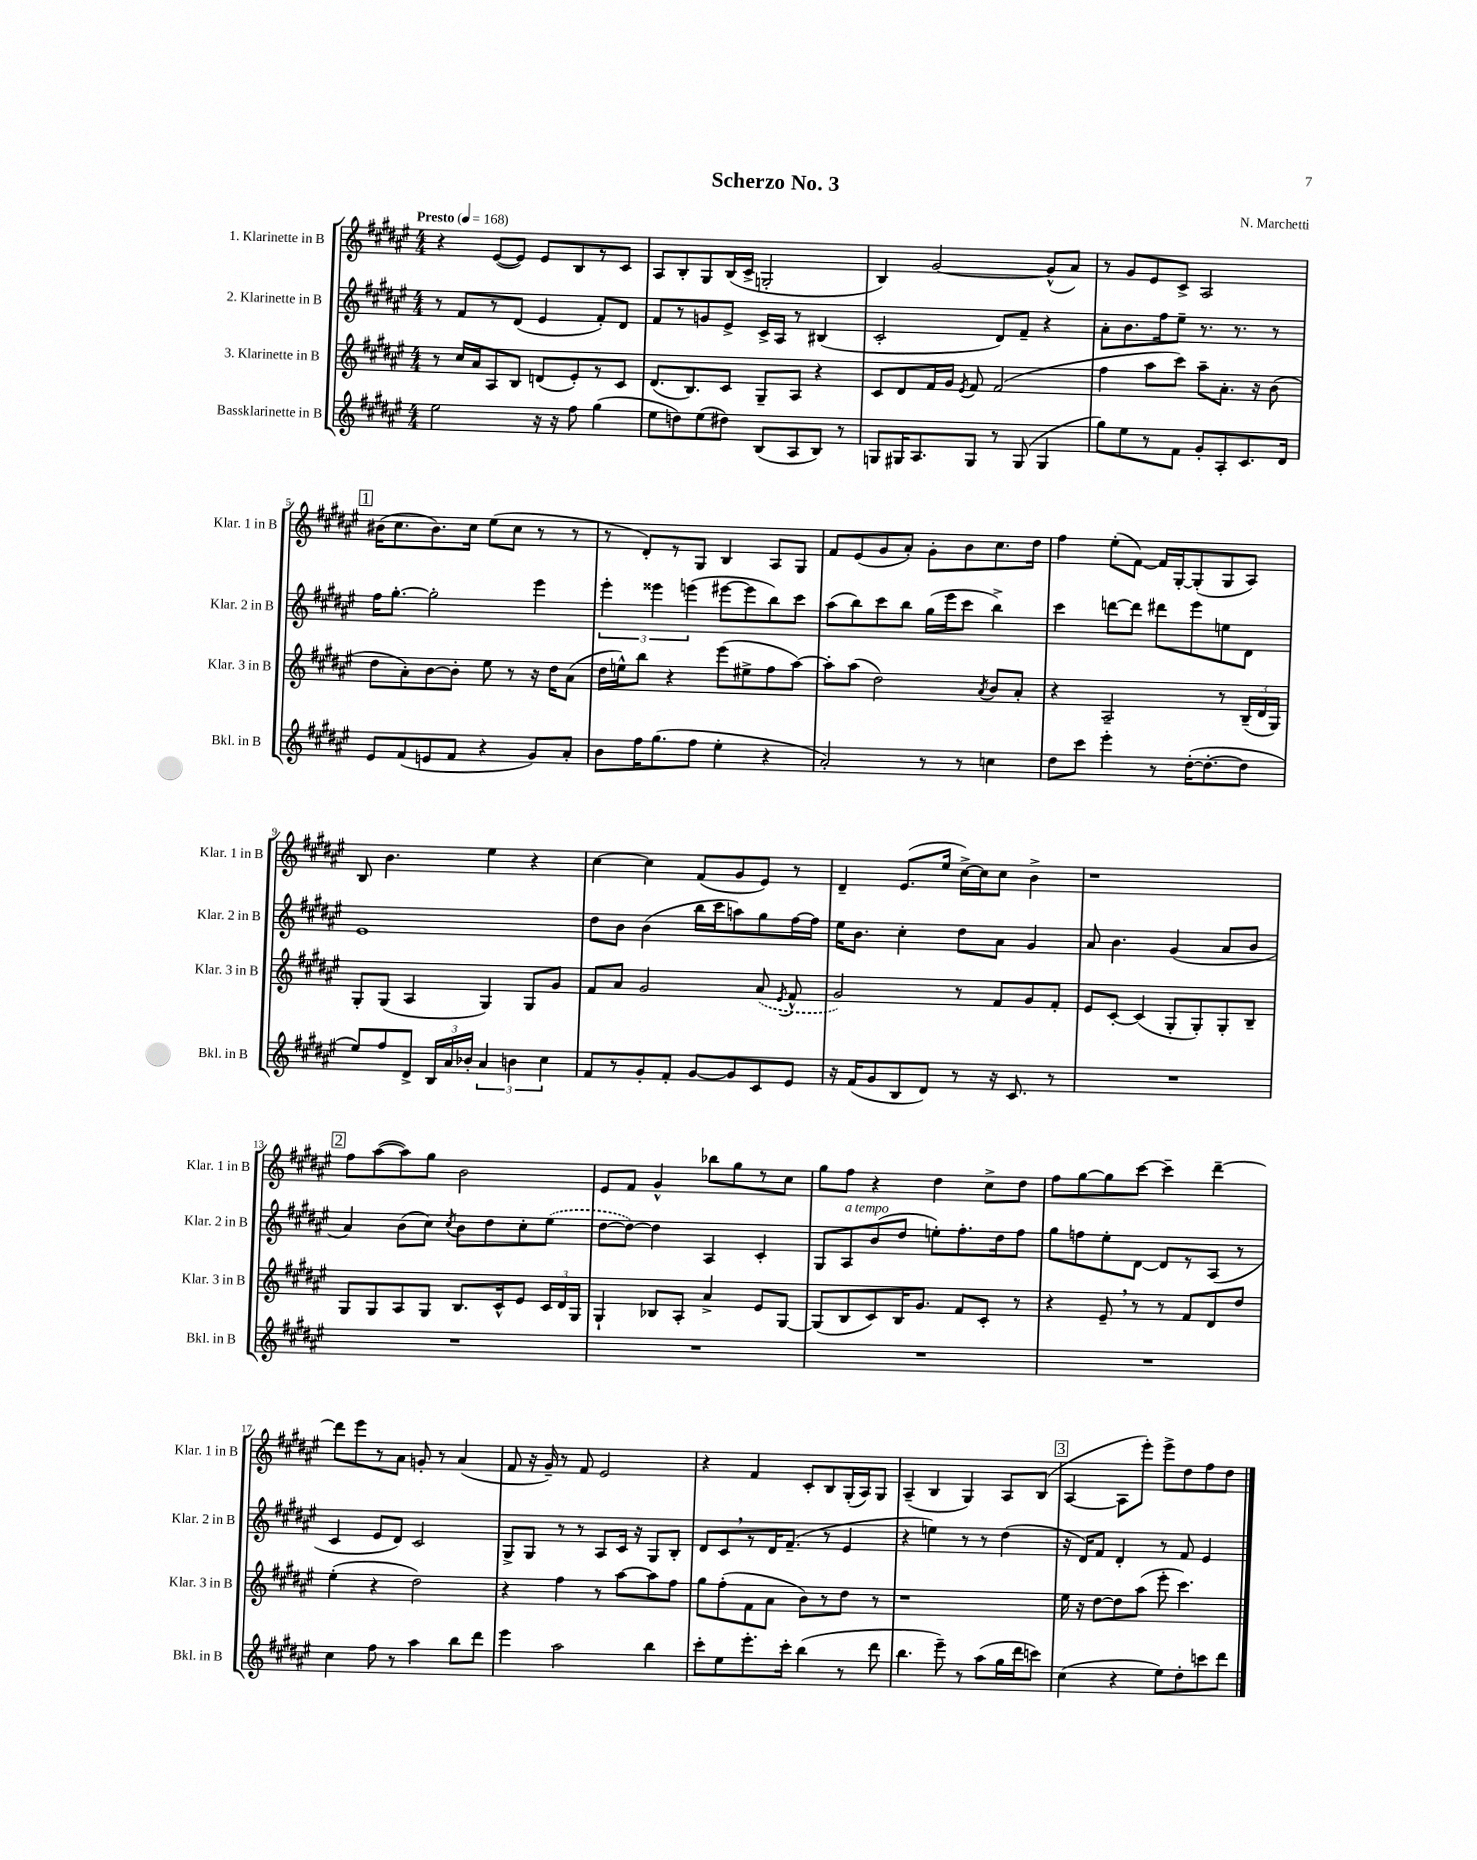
\header { title = "Scherzo No. 3" composer = "N. Marchetti" }
<<
\new StaffGroup <<
\new Staff = "s0" \with { instrumentName = "1. Klarinette in B" shortInstrumentName = "Klar. 1 in B" } {
    \clef treble \key fis \major \numericTimeSignature \time 4/4 \tempo "Presto" 4 = 168
    \autoBeamOff r4 eis'8[~( eis'8]) eis'8[ b8 r8 cis'8] |
    ais8[ b8-. gis8 b16( cis'16]-> g2-. |
    b4) gis'2~ gis'8[-^( ais'8]) |
    r8 gis'8[ eis'8 cis'8]-> ais2 |
    \mark \markup { \box "1" } bis'16[( cis''8. bis'8.) cis''16] eis''8[( cis''8] r8 r8 |
    r8 dis'8[-.) r8 gis8] b4 ais8[ gis8] |
    fis'8[ eis'8( gis'8 ais'8]-.) gis'8[-. b'8 cis''8. dis''16] |
    fis''4 eis''8[-.( fis'8]~) fis'16[ gis16~-. gis8-.( gis8 ais8]) |
    b8 b'4. eis''4 r4 |
    cis''4~ cis''4 fis'8[( gis'8 eis'8]) r8 |
    dis'4-- eis'8.[( eis''16] cis''16[~->) cis''16 cis''8] b'4-> |
    r1 |
    \mark \markup { \box "2" } fis''8[ ais''8~( ais''8) gis''8] b'2 |
    eis'8[ fis'8] gis'4-^ bes''8[ gis''8 r8 cis''8] |
    gis''8[ fis''8] r4 dis''4 cis''8[-> dis''8] |
    fis''8[ gis''8~ gis''8 cis'''8]~ cis'''4-- dis'''4~-- |
    dis'''8[ eis'''8 r8 ais'8] g'8-. r8 ais'4( |
    fis'8 r16 gis'16--) r8 fis'8 eis'2 |
    r4 fis'4 cis'8[-. b8 gis16-.( ais16) gis8] |
    ais4--( b4 gis4) ais8[ b8]( |
    \mark \markup { \box "3" } ais4~ ais8[ eis'''8]-.) eis'''8[-> dis''8 fis''8 dis''8] \bar "|." |
}
\new Staff = "s1" \with { instrumentName = "2. Klarinette in B" shortInstrumentName = "Klar. 2 in B" } {
    \clef treble \key fis \major \numericTimeSignature \time 4/4
    \autoBeamOff r8 fis'8[ r8 dis'8]( eis'4 fis'8[-.) dis'8] |
    fis'8[ r8 g'8 eis'8]-> cis'16[-> ais16] r8 bis4( |
    cis'2-. dis'8[) fis'8]-- r4 |
    ais'8[-. b'8. fis''16 eis''8]-- r8. r8. r8 |
    \mark \markup { \box "1" } fis''16[ gis''8.]~-. gis''2-. eis'''4 |
    \tuplet 3/2 { eis'''4-. eisis'''4 e'''4( } eis'''8[~ eis'''8 b''8) cis'''8] |
    ais''8[( b''8) cis'''8 b''8] gis''16[( eis'''16 cis'''8] b''4->) |
    cis'''4 d'''8[~ d'''8] dis'''8[ eis'''8 e''8 dis'8] |
    eis'1 |
    dis''8[ b'8] b'4( b''16[ cis'''16 a''8) gis''8 fis''16~ fis''16] |
    eis''16[ b'8.] cis''4-. dis''8[ ais'8] gis'4 |
    ais'8 b'4. gis'4( ais'8[ b'8] |
    \mark \markup { \box "2" } ais'4) b'8[( cis''8]) \acciaccatura { cis''8 } b'8[ dis''8 cis''8-. \once \slurDashed eis''8]( |
    dis''8[~ dis''8]~) dis''4 ais4 cis'4-. |
    gis8[ ais8^\markup { \italic "a tempo" } b'8( dis''8] e''8[-.) fis''8.-. dis''16 fis''8] |
    gis''8[ f''8 eis''8-. dis'8]~ dis'8[ r8 ais8]( r8 |
    cis'4 eis'8[ dis'8]) cis'2 |
    gis8[-> gis8] r8 r8 ais8[ cis'16] r16 gis8[ b8]-. |
    dis'8[ cis'8 \breathe r8 dis'16 fis'8.]--( r8 eis'4 |
    r4 e''4) r8 r8 dis''4( |
    \mark \markup { \box "3" } r16 dis'16[) fis'8] dis'4-. r8 fis'8 eis'4 \bar "|." |
}
\new Staff = "s2" \with { instrumentName = "3. Klarinette in B" shortInstrumentName = "Klar. 3 in B" } {
    \clef treble \key fis \major \numericTimeSignature \time 4/4
    \autoBeamOff r8 cis''16[ ais'16 ais8 b8] d'8[( eis'8-.) r8 cis'8] |
    dis'8.[( b8.) cis'8] gis8[-- ais8] r4 |
    cis'8[ dis'8 fis'16 gis'16] \acciaccatura { eis'8 } fis'8 fis'2( |
    fis''4 ais''8[ cis'''8]) ais''8[-- ais'8.]-. r16 b'8( |
    \mark \markup { \box "1" } dis''8[ ais'8-.) b'8~ b'8]-. eis''8 r8 r16 dis''16[ ais'8]( |
    dis''16[ e''16-^) b''8] r4 eis'''8[( eis''8-> fis''8 ais''8]~) |
    ais''8[-. ais''8]( dis''2) \acciaccatura { ais'8 } b'8[ ais'8]-. |
    r4 ais2-- r8 \tuplet 3/2 { b16[--( dis'16 gis16]) } |
    gis8[-. gis8]( ais4 gis4) gis8[ gis'8] |
    fis'8[ ais'8] gis'2 \once \slurDashed ais'8( \acciaccatura { eis'8 } fis'8-^ |
    gis'2) r8 fis'8[ gis'8 fis'8]-. |
    eis'8[ cis'8]~-. cis'4( gis8[-. gis8-.) gis8-. b8]-- |
    \mark \markup { \box "2" } gis8[ gis8 ais8 gis8] b8.[ cis'16-^ eis'8] \tuplet 3/2 { cis'16[ dis'16 gis16] } |
    gis4-! bes8[ ais8]-. ais'4-> eis'8[ gis8]~ |
    gis8[( b8 cis'8) b16 gis'8.] fis'8[ cis'8]-. r8 |
    r4 eis'8-- \breathe r8 r8 fis'8[ dis'8 dis''8] |
    eis''4-.( r4 dis''2) |
    r4 fis''4 r8 ais''8[~ ais''8 fis''8] |
    gis''8[ fis''8-.( fis'8 ais'8] b'8[) r8 dis''8] r8 |
    r1 |
    \mark \markup { \box "3" } eis''16 r16 dis''8[~ dis''8 ais''8]( eis'''8-. cis'''4.) \bar "|." |
}
\new Staff = "s3" \with { instrumentName = "Bassklarinette in B" shortInstrumentName = "Bkl. in B" } {
    \clef treble \key fis \major \numericTimeSignature \time 4/4
    \autoBeamOff eis''2 r16 r16 fis''8 gis''4( |
    eis''8[ d''8) eis''8( dis''8]) b8[( ais8 b8]) r8 |
    g8[ gis16 ais8. gis8] r8 gis8( gis4 |
    gis''8[) eis''8 r8 fis'8] gis'8[-. ais8-. cis'8. dis'16] |
    \mark \markup { \box "1" } eis'8[ fis'8( e'8 fis'8] r4 gis'8[) ais'8]-. |
    b'8[ fis''16 gis''8.( fis''8] eis''4-. r4 |
    ais'2-.) r8 r8 c''4 |
    dis''8[ cis'''8] eis'''4-. r8 dis''16[~-.( dis''8.~-. dis''8] |
    eis''8[) fis''8 dis'8]-> \tuplet 3/2 { b16[ ais'16 bes'16]-. } \tuplet 3/2 { ais'4 b'4 cis''4 } |
    fis'8[ r8 gis'8-. fis'8]-. gis'8[~ gis'8 cis'8 eis'8] |
    r16 fis'16[( gis'8 b8 dis'8]) r8 r16 cis'8. r8 |
    R1 |
    \mark \markup { \box "2" } R1 |
    R1 |
    R1 |
    R1 |
    cis''4 fis''8 r8 ais''4 b''8[ dis'''8] |
    eis'''4 ais''2 b''4 |
    cis'''8[-. eis''8 eis'''8.-. cis'''16]-. b''4( r8 dis'''8 |
    b''4. eis'''8--) r8 ais''8[( gis''16 dis'''16 c'''8]) |
    \mark \markup { \box "3" } cis''4( r4 eis''8[) dis''8-. c'''8 dis'''8] \bar "|." |
}
>>
>>
